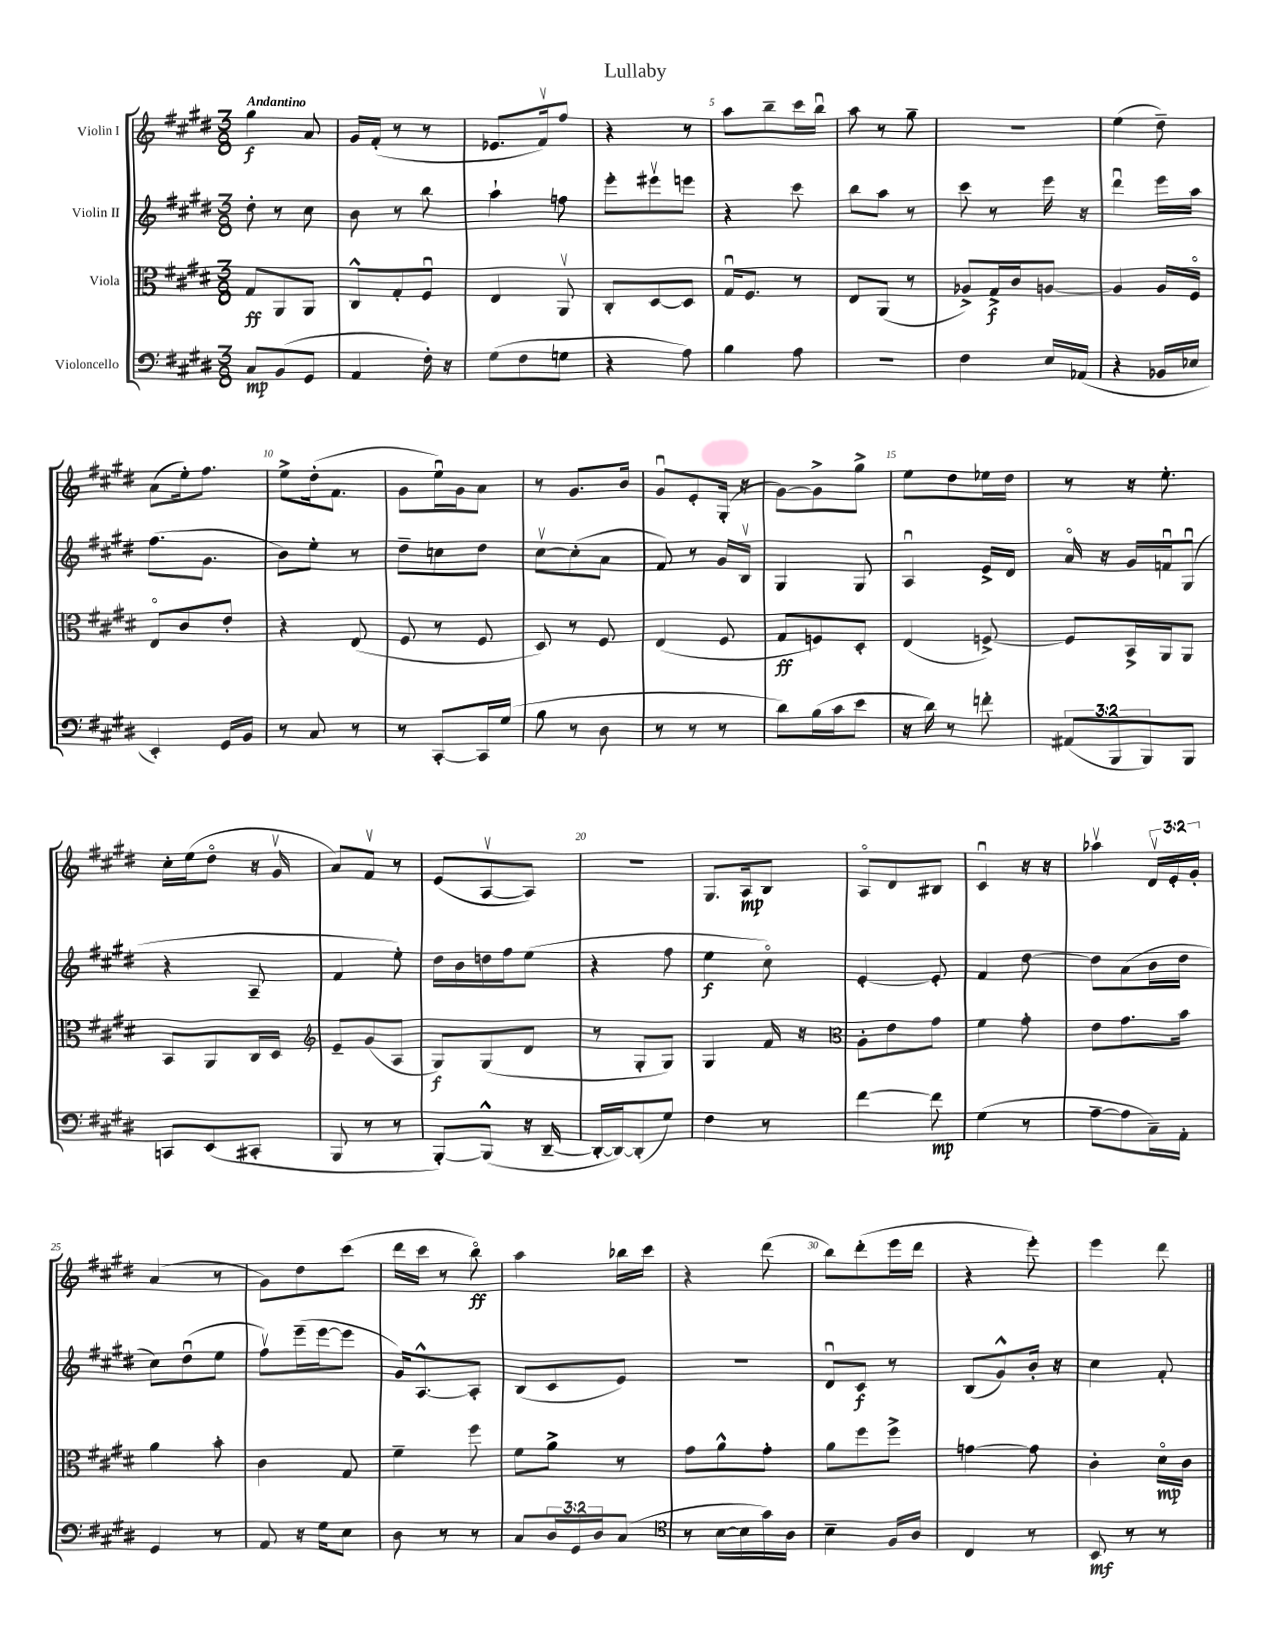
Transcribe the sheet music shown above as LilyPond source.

\header { title = "Lullaby" }
<<
\new StaffGroup <<
\new Staff = "s0" \with { instrumentName = "Violin I" } {
    \clef treble \key e \major \numericTimeSignature \time 3/8 \override Staff.TupletNumber.text = #tuplet-number::calc-fraction-text \tempo "Andantino"
    gis''4\f a'8 |
    gis'16 fis'16-.( r8 r8 |
    ees'8. fis'16\upbow) fis''8 |
    r4 r8 |
    a''8 b''8-- cis'''16 b''16\downbow |
    a''8 r8 gis''8-- |
    R4. |
    e''4( dis''8--) |
    a'8( e''16-.) fis''8. |
    e''8-> dis''16-.( fis'8. |
    gis'8 e''16\downbow) gis'16 a'8 |
    r8 gis'8. b'16 |
    gis'8\downbow e'8-. gis16-.( r16 |
    gis'8~) gis'8-> gis''8-> |
    e''8 dis''8 ees''16 dis''16 |
    r8 r16 e''8.-. |
    cis''16-. e''16( dis''8\flageolet r16 gis'16\upbow |
    a'8) fis'8\upbow r8 |
    e'8( a8~\upbow a8) |
    r4. |
    gis8. a16\mp b8 |
    a8\flageolet dis'8 bis8 |
    cis'4\downbow r16 r16 |
    aes''4\upbow \tuplet 3/2 { dis'16\upbow e'16-. gis'16-. } |
    a'4( r8 |
    gis'8) dis''8 cis'''8( |
    dis'''16 cis'''16 r8 b''8\flageolet\ff) |
    a''4 bes''16 cis'''16 |
    r4 dis'''8( |
    b''8) dis'''8-.( e'''16 dis'''16 |
    r4 e'''8-.) |
    e'''4 dis'''8 \bar "|." |
}
\new Staff = "s1" \with { instrumentName = "Violin II" } {
    \clef treble \key e \major \numericTimeSignature \time 3/8
    dis''8-. r8 cis''8 |
    b'8 r8 b''8 |
    a''4-! f''8 |
    e'''8-. eis'''8\upbow e'''8 |
    r4 cis'''8 |
    b''8 a''8 r8 |
    cis'''8 r8 e'''16 r16 |
    dis'''4\downbow e'''16 a''16 |
    fis''8.( gis'8. |
    b'8) e''8-. r8 |
    dis''8-- c''8 dis''8 |
    cis''8~\upbow cis''8-.( a'8 |
    fis'8) r8 gis'16 b16\upbow |
    gis4 gis8 |
    a4\downbow e'16-> dis'16 |
    a'16\flageolet r16 gis'16 f'16\downbow gis8\downbow( |
    r4 a8-- |
    fis'4 e''8-.) |
    dis''16 b'16 d''16 fis''16 e''8( |
    r4 fis''8 |
    e''4\f cis''8\flageolet) |
    e'4~-. e'8-. |
    fis'4 dis''8~ |
    dis''8 a'8( b'16 dis''16 |
    cis''8) dis''8\downbow( e''8 |
    fis''8\upbow) e'''16--( e'''16~ e'''8 |
    gis'16) a8.~-^ a8-. |
    b8( cis'8 e'8) |
    R4. |
    dis'8\downbow cis'8\f r8 |
    b8( gis'8-^) b'16-. r16 |
    cis''4 fis'8-. \bar "|." |
}
\new Staff = "s2" \with { instrumentName = "Viola" } {
    \clef alto \key e \major \numericTimeSignature \time 3/8
    gis8\ff a,8 a,8 |
    cis8-^ gis8-. fis8\downbow |
    e4 a,8\upbow |
    cis8-. dis8~ dis8 |
    gis16\downbow fis8. r8 |
    e8 a,8( r8 |
    aes8->) gis16->\f cis'16 a8~ |
    a4 a16 fis16\flageolet |
    e8\flageolet cis'8 e'8-. |
    r4 e8( |
    fis8 r8 fis8 |
    dis8) r8 fis8 |
    e4( fis8 |
    gis8\ff f8) dis8-. |
    e4( f8~->) |
    f8 b,16-> a,16 a,8 |
    b,8 a,8 cis16 dis16 |
    \clef treble e'8-- gis'8( a8 |
    gis8\f) gis8( dis'8 |
    r8 gis8-. gis8) |
    gis4 fis'16 r16 |
    \clef alto a8-. e'8 gis'8 |
    fis'4 gis'8-. |
    e'8 gis'8. b'16 |
    a'4 b'8-. |
    cis'4 gis8 |
    fis'4-- fis''8 |
    fis'8 a'8-> r8 |
    gis'8 a'8-^ gis'8-. |
    a'8 fis''8 fis''8-> |
    g'4~ g'8 |
    cis'4-. dis'16\flageolet\mp cis'16 \bar "|." |
}
\new Staff = "s3" \with { instrumentName = "Violoncello" } {
    \clef bass \key e \major \numericTimeSignature \time 3/8 \override Staff.TupletNumber.text = #tuplet-number::calc-fraction-text
    cis8\mp b,8( gis,8 |
    a,4 fis16-.) r16 |
    gis8( fis8 g8 |
    r4 a8) |
    b4 a8 |
    R4. |
    fis4 e16 aes,16( |
    r4 bes,16 ees16 |
    e,4-.) gis,16 b,16 |
    r8 cis8 r8 |
    r8 cis,8~-. cis,16 gis16( |
    b8 r8 dis8 |
    r8 r8 r8 |
    dis'8) b16( cis'16 e'8 |
    r16 dis'16) r8 f'8-. |
    \tuplet 3/2 { ais,8( b,,8 b,,8) } b,,8 |
    c,8 e,8( cis,8-. |
    b,,8 r8 r8 |
    b,,8~-.) b,,8-^( r16 dis,16~-- |
    dis,16~-. dis,16~) dis,8-.( gis8) |
    fis4 r8 |
    fis'4~ fis'8\mp |
    gis4( r8 |
    a8~-- a8 cis16--) a,16-. |
    gis,4 r8 |
    a,8 r16 gis16 e8 |
    dis8 r8 r8 |
    cis8 \tuplet 3/2 { dis16 gis,16 dis16 } cis8( |
    \clef tenor r8 b16~ b16 gis'16) a16 |
    b4-- fis16 a16 |
    cis4 r8 |
    b,8\mf r8 r8 \bar "|." |
}
>>
>>
\layout { \context { \Score \override BarNumber.break-visibility = ##(#f #t #t) barNumberVisibility = #(every-nth-bar-number-visible 5) } }
